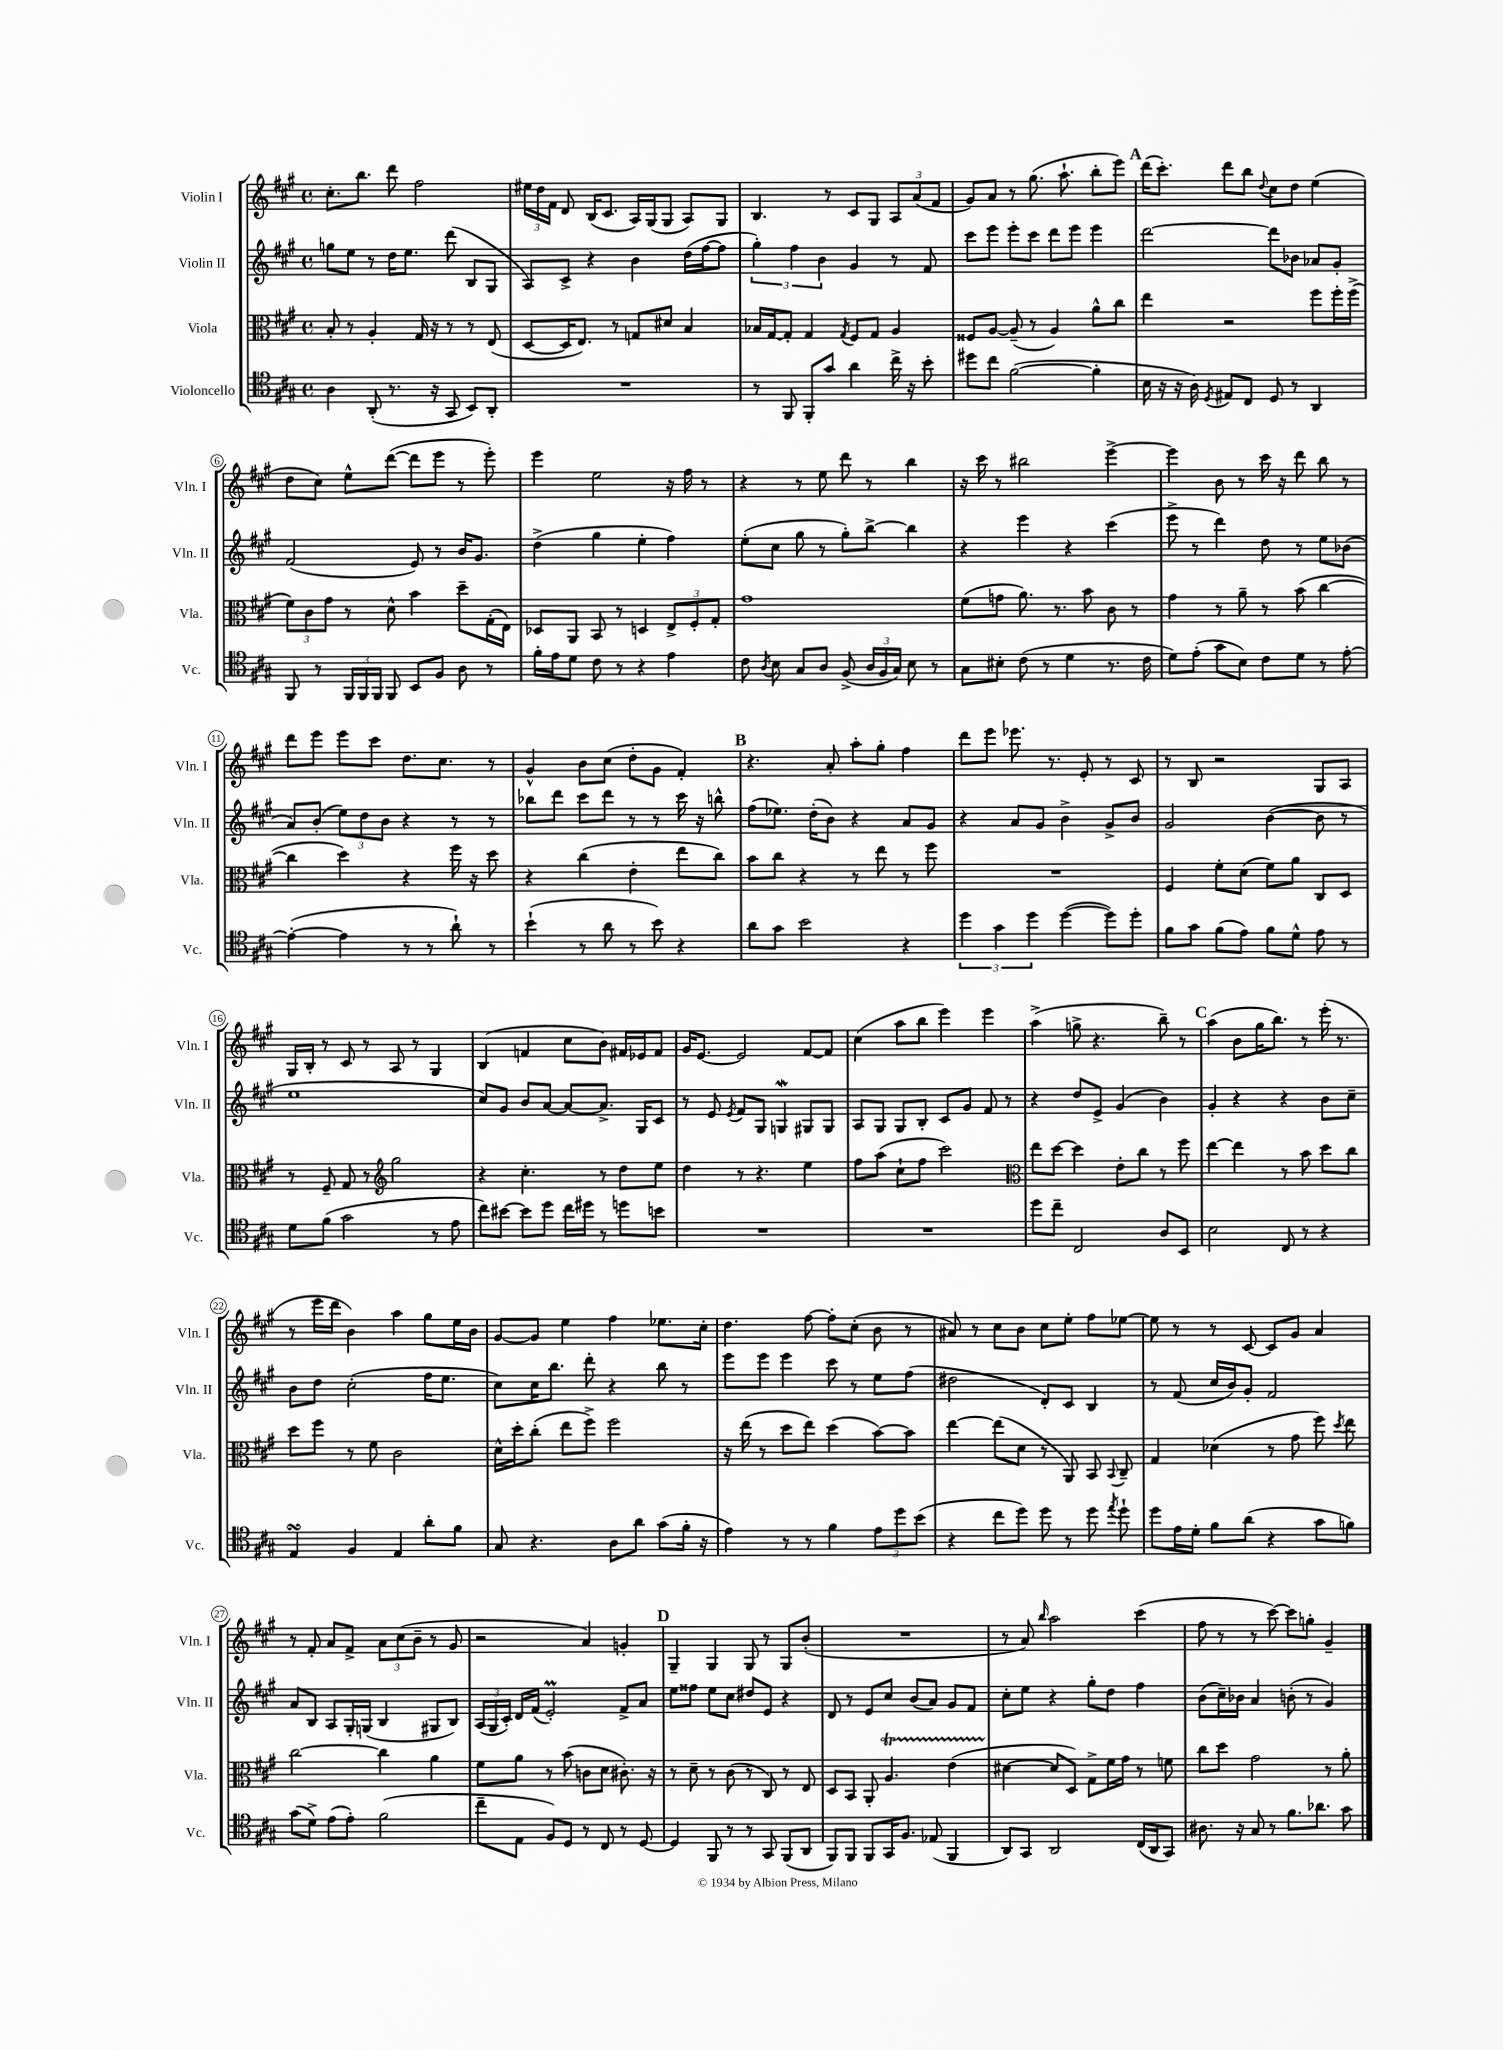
<<
\new StaffGroup <<
\new Staff = "s0" \with { instrumentName = "Violin I" shortInstrumentName = "Vln. I" } {
    \clef treble \key a \major \defaultTimeSignature \time 4/4
    \autoBeamOff cis''8.[-. b''8.] d'''8 fis''2 |
    \tuplet 3/2 { eis''16[ d''16 fis'16] } d'8 b16[( cis'8.] a16[) gis16( gis8] a8[) gis8] |
    b4. r8 cis'8[ gis8] \tuplet 3/2 { a8[ a'8( fis'8] } |
    gis'8[) a'8] r8 gis''8.( a''8.-! b''8[-. e'''8]) |
    \mark \markup { \bold "A" } d'''16[( cis'''8.]-.) d'''8[ b''8] \appoggiatura { d''8 } cis''8[ d''8] e''4( |
    d''8[ cis''8]) e''8[-^ d'''8]~( d'''8[ e'''8] r8 e'''8-.) |
    e'''4 e''2 r16 fis''16 r8 |
    r4 r8 e''8 d'''8 r8 b''4 |
    r16 cis'''16 r8 bis''2 e'''4~-> |
    e'''4 b'8 r8 cis'''16 r16 d'''8 b''8 r8 |
    d'''8[ e'''8] e'''8[ cis'''8] d''8.[ cis''8.] r8 |
    gis'4-^ b'8[ cis''8]( d''8[-. gis'8] fis'4-.) |
    \mark \markup { \bold "B" } r4. a'8-. a''8[-. gis''8]-. fis''4 |
    d'''8[ e'''8] ees'''8. r8. e'8-. r8 cis'8 |
    r8 b8 r2 gis8[ a8] |
    gis16[ b16]-. r8 cis'8 r8 a8 r8 gis4 |
    b4( f'4 cis''8[ b'8]) fis'16[ ees'16 fis'8] |
    gis'16[ e'8.]~ e'2 fis'8[~ fis'8] |
    cis''4( a''8[ b''8] e'''4) e'''4 |
    a''4->( g''8-> r4. b''8--) r8 |
    \mark \markup { \bold "C" } a''4( b'8[ gis''16 b''8.]) r8 e'''16-.( r8. |
    r8 e'''16[ d'''16] b'4) a''4 gis''8[ e''16 b'16] |
    gis'8[~ gis'8] e''4 fis''4 ees''8.[ cis''16]-. |
    d''4. fis''8~ fis''8[-. cis''8]-.( b'8 r8 |
    ais'8) r8 cis''8[ b'8] cis''8[ e''8]-. fis''8[ ees''8]~ |
    ees''8 r8 r8 cis'8~ cis'8[ gis'8] a'4 |
    r8 fis'8-. a'8[ fis'8]-> \tuplet 3/2 { a'8[ cis''8( b'8]-- } r8 gis'8 |
    r2 a'4) g'4-. |
    \mark \markup { \bold "D" } gis4-- gis4 gis8 r8 gis8[ b'8]-.( |
    R1 |
    r8 a'8) \grace { b''16 } a''2 cis'''4( |
    fis''8 r8 r8 cis'''8~) cis'''8[ g''8]-. gis'4-- \bar "|." |
}
\new Staff = "s1" \with { instrumentName = "Violin II" shortInstrumentName = "Vln. II" } {
    \clef treble \key a \major \defaultTimeSignature \time 4/4
    \autoBeamOff g''8[ e''8] r8 d''16[ e''8.] d'''8( b8[ gis8] |
    a8[) cis'8]-> r4 b'4 d''16[( fis''16~ fis''8] |
    \tuplet 3/2 { gis''4-.) fis''4 b'4 } gis'4 r8 fis'8 |
    cis'''8[ e'''8] e'''8[-. cis'''8] d'''8[ e'''8] e'''4 |
    \mark \markup { \bold "A" } d'''2~ d'''8[ bes'8] aes'8[ gis'8]-. |
    fis'2( e'8) r8 b'16[ gis'8.] |
    d''4->( gis''4 e''4-. fis''4) |
    e''8[-.( cis''8] gis''8 r8 gis''8[-.) b''8]~-> b''4 |
    r4 e'''4 r4 cis'''4( |
    e'''8-> r8 d'''4) d''8 r8 e''8[ bes'8]( |
    a'8[) b'8]-.( \tuplet 3/2 { e''8[) d''8 b'8] } r4 r8 r8 |
    bes''8[ d'''8] cis'''8[ d'''8] r8 r8 cis'''16 r16 b''8-^ |
    \mark \markup { \bold "B" } fis''8[( ees''8.]) d''16[-.( b'8]) r4 a'8[ gis'8] |
    r4 a'8[ gis'8] b'4-> gis'8[-> b'8] |
    gis'2 b'4~( b'8 r8 |
    e''1 |
    cis''8[) gis'8] b'8[ a'8]~ a'8[~ a'8.]-> gis16[ cis'8] |
    r8 e'8 \acciaccatura { e'8 } fis'8[ gis8] g4\mordent gis8[ gis8] |
    a8[ gis8] gis8[ b8]-. cis'8[ gis'8] fis'8 r8 |
    r4 d''8[ e'8]-> gis'4( b'4) |
    \mark \markup { \bold "C" } gis'4-. r4 r4 b'8[ cis''8]-- |
    b'8[ d''8] cis''2-.( fis''16[ e''8.] |
    cis''8[) cis''16 b''8.] d'''8-. r4 b''8 r8 |
    e'''8[ e'''8] e'''4 cis'''8 r8 e''8[ fis''8]( |
    dis''2 d'8[-.) cis'8] b4 |
    r8 fis'8( cis''16[ b'16) gis'8]-. fis'2 |
    a'8[ b8] a8[ gis16-. g16]( b4 gis8[ b8]) |
    \tuplet 3/2 { a16[( gis16 cis'16]-.) } d'16[ fis'16]( e'2-.\prall) fis'8[-> a'8] |
    \mark \markup { \bold "D" } e''8[ fisis''8] e''8[ cis''8] dis''8[ e'8] r4 |
    d'8 r8 e'8[ cis''8] b'8[( a'8]) gis'8[ fis'8] |
    cis''8[-. e''8] r4 gis''8[-. d''8] fis''4 |
    b'8[( cis''16--) bes'16] a'4 b'8-.( r8 gis'4) \bar "|." |
}
\new Staff = "s2" \with { instrumentName = "Viola" shortInstrumentName = "Vla." } {
    \clef alto \key a \major \defaultTimeSignature \time 4/4
    \autoBeamOff b8-. r8 a4-. gis16 r16 r8 r8 e8( |
    d8[~ d16 e8.]) r8 g8[ dis'8] b4 |
    bes16[ gis16~ gis8]-. gis4 \acciaccatura { gis8 } fis8[ gis8] a4 |
    fisis8[ a8]~ a8--( r8 a4) a'8[-^ cis''8] |
    \mark \markup { \bold "A" } e''4 r2 fis''8[ fis''16-. fis''16]->( |
    \tuplet 3/2 { fis'8[) cis'8 gis'8] } r8 d'8-^ b'4 d''8[-- gis16-.( e16]) |
    des8[ a,8] b,8 r8 d4 \tuplet 3/2 { e8[-> fis8-. gis8]-. } |
    gis'1 |
    fis'8[( g'8] a'8.) r8. b'8 cis'8 r8 |
    gis'4 r8 a'8-- r8 b'8( cis''4~ |
    cis''4 d''4) r4 fis''16 r16 d''8 |
    r4 cis''4( e'4-. e''8[ cis''8]) |
    \mark \markup { \bold "B" } b'8[ cis''8] r4 r8 e''8 r8 fis''8 |
    R1 |
    fis4 fis'8[-. d'8]( fis'8[) a'8] cis8[ d8] |
    r8 fis8-- gis8 r8 \clef treble gis''2 |
    r4 cis''4.-. r8 d''8[ e''8] |
    d''4 r8 r4. e''4 |
    fis''8[ a''8]( cis''8[-! fis''8] cis'''2) |
    \clef alto e''8[ d''8]~ d''4 e'8[-. cis''8] r8 fis''8 |
    \mark \markup { \bold "C" } e''4~ e''4 r8 b'8 d''8[ cis''8] |
    d''8[ fis''8] r8 fis'8 cis'2 |
    d'16[-^ d''16-. cis''8]-.( e''8[ fis''8]->) fis''2 |
    r16 e''16( r8 d''8[ e''8]) d''4( b'8[~) b'8] |
    e''4~ e''8[( d'8] r8 a,8) b,8 \appoggiatura { b,8 } cis8-- |
    gis4 des'4( r8 gis'8 fis''8) \acciaccatura { d''8 } e''8 |
    cis''2~ cis''4 a'4 |
    fis'8[ a'8] r8 b'8( c'8[ d'8] cis'8.-.) r16 |
    \mark \markup { \bold "D" } r8 d'8-- r8 cis'8( r8 cis8) r8 e8 |
    d8[ b,8] a,8-. a4.\startTrillSpan e'4( |
    dis'4~\stopTrillSpan dis'8[ d8]) gis8[-> fis'16 gis'16] r8 f'8 |
    cis''8[ d''8] gis'2 r8 a'8-. \bar "|." |
}
\new Staff = "s3" \with { instrumentName = "Violoncello" shortInstrumentName = "Vc." } {
    \clef tenor \key a \major \defaultTimeSignature \time 4/4
    \autoBeamOff a4 a,8-.( r8. r16 gis,8 b,8[) a,8]-. |
    R1 |
    r8 fis,8 fis,8[-. gis'8] a'4 cis''16-> r16 b'8-. |
    dis''8[ cis''8] fis'2~( fis'4-. |
    \mark \markup { \bold "A" } b16 r16 r16 a16) \acciaccatura { d8 } eis8[ cis8] d8 r8 a,4 |
    fis,8 r8 \tuplet 3/2 { fis,16[ fis,16 fis,16] } fis,8 b,8[ fis8] a8 r8 |
    fis'16[-. e'16 d'8] cis'8 r8 r4 e'4 |
    cis'8 \acciaccatura { a8 } b8 gis8[ a8] fis8->( \tuplet 3/2 { a16[ fis16 gis16]) } b8 r8 |
    gis8[ bis8]-. cis'8( r8 d'4 r8. cis'16 |
    d'8[) e'8]-.( gis'8[ b8]) cis'8[ d'8] r8 e'8~-. |
    e'4~-.( e'4 r8 r8 a'8-!) r8 |
    b'4-!( r8 a'8 r8 b'8) r4 |
    \mark \markup { \bold "B" } a'8[ gis'8] b'2 r4 |
    \tuplet 3/2 { d''4 gis'4 d''4 } d''4~( d''8[) d''8]-. |
    fis'8[ gis'8] fis'8[( e'8]) fis'8[ d'8]-^ e'8 r8 |
    d'8[ fis'8]( gis'2 r8 e'8 |
    cis''8[) bis'8]~ bis'8[ d''8] cis''16[ dis''16] r8 d''8[ b'8] |
    R1 |
    R1 |
    d''8[ cis''8]-- cis2 a8[ b,8] |
    \mark \markup { \bold "C" } b2 cis8 r8 r4 |
    e4\turn fis4 e4 a'8[-. fis'8] |
    gis8 r4. a8[ a'8] gis'8[( fis'16]-. r16 |
    e'4) r8 r8 fis'4 \tuplet 3/2 { e'8[ d''8 b'8]( } |
    r4 cis''8[ d''8]) d''8 r8 d''8 \acciaccatura { e''8 } d''8-! |
    d''8[ e'16 d'16]-. fis'8[ a'8]( r4 gis'8[ f'8]) |
    gis'8[( d'8]->) e'8[( e'8]-.) fis'2( |
    cis''8[-- e8] fis8[) d8] r8 cis8 r8 d8~ |
    \mark \markup { \bold "D" } d4 fis,8 r8 r8 gis,8 fis,8[( a,8] |
    fis,8[) fis,8] fis,8[ gis,16 fis8.] ees8( fis,4 |
    a,8[) gis,8] a,2 cis16[( a,16 gis,8]) |
    ais8. r16 gis8 r8 fis'8.[ aes'8.] gis'8 \bar "|." |
}
>>
>>
\layout { \context { \Score \override BarNumber.stencil = #(make-stencil-circler 0.1 0.3 ly:text-interface::print) } }
